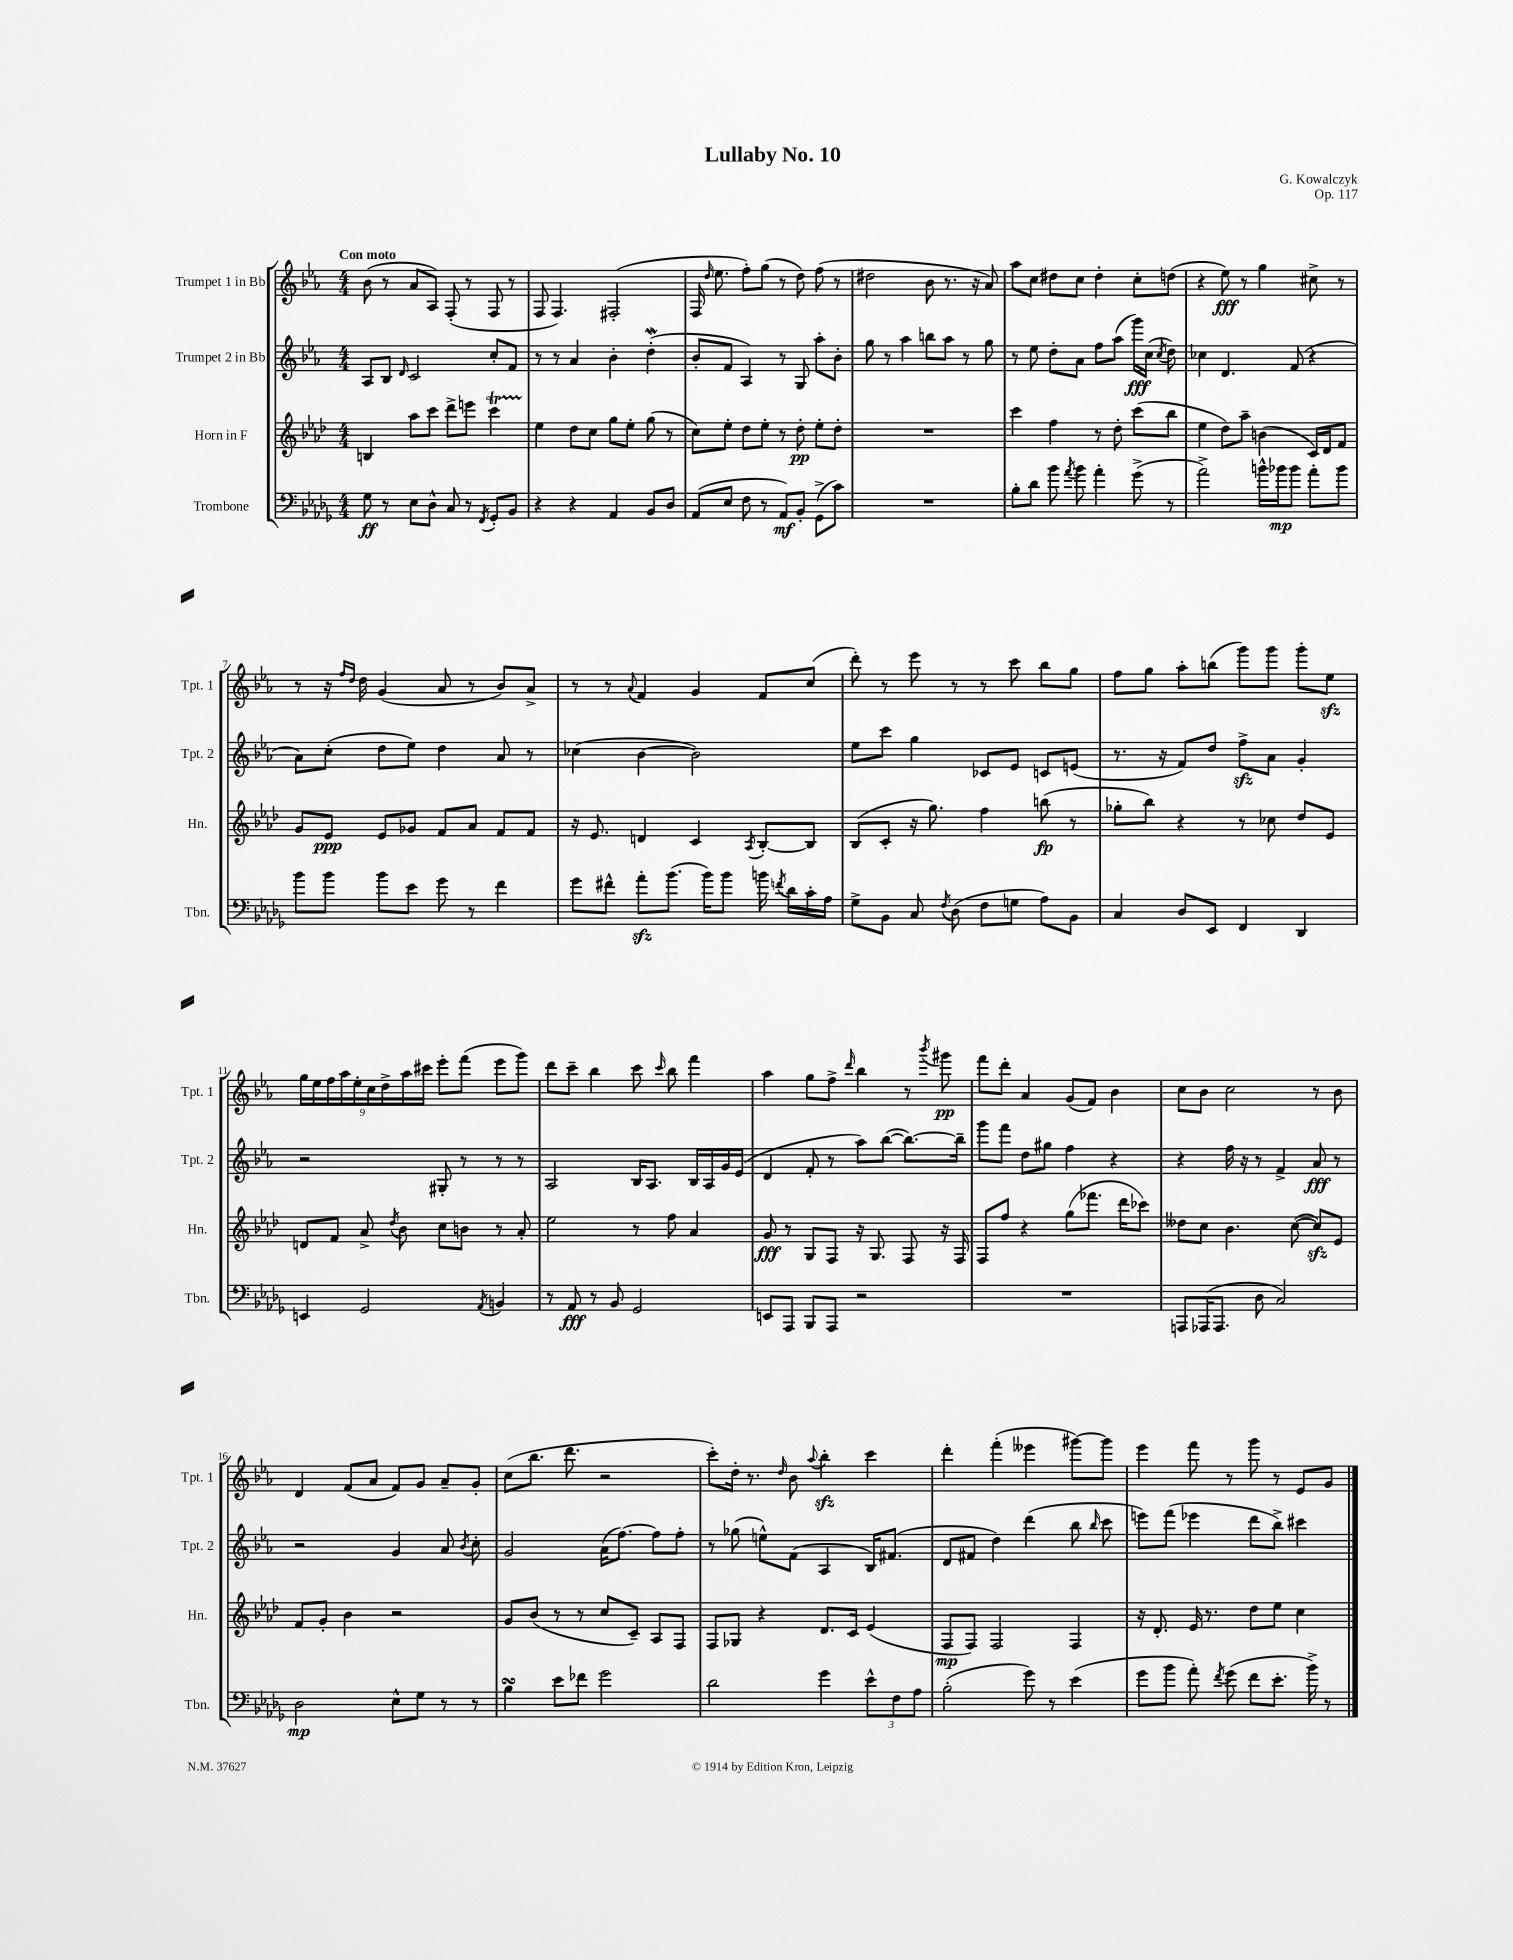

**kern	**dynam	**kern	**dynam	**kern	**dynam	**kern	**dynam
*part4	*part4	*part3	*part3	*part2	*part2	*part1	*part1
*staff4	*staff4	*staff3	*staff3	*staff2	*staff2	*staff1	*staff1
*I"Trombone	*	*I"Horn in F	*	*I"Trumpet 2 in Bb	*	*I"Trumpet 1 in Bb	*
*I'Tbn.	*	*I'Hn.	*	*I'Tpt. 2	*	*I'Tpt. 1	*
*clefF4	*	*clefG2	*	*clefG2	*	*clefG2	*
*k[b-e-a-d-g-]	*	*k[b-e-a-d-]	*	*k[b-e-a-]	*	*k[b-e-a-]	*
*M4/4	*	*M4/4	*	*M4/4	*	*M4/4	*
=1	=1	=1	=1	=1	=1	=1	=1
!	!	!	!	!	!	!LO:TX:a:B:t=Con moto	!
8G-\	ff	4Bn/	.	8A-/L	.	(8b-\	.
8r	.	.	.	8B-/J	.	8r	.
.	.	.	.	16qqd/	.	.	.
8E-\L	.	8aa-\L	.	2c/	.	8a-/L	.
8D-^^\J	.	8ccc\J	.	.	.	8A-/J)	.
8C/	.	8ddd-^\L	.	.	.	(8F'/	.
8r	.	8eeen\J	.	.	.	8r	.
8qFF/	.	.	.	.	.	.	.
8GG-'/L	.	4ccct\	.	8cc'/L	.	8F/	.
8BB-/J	.	.	.	8f/J	.	8r	.
=2	=2	=2	=2	=2	=2	=2	=2
4r	.	4ee-\	.	8r	.	8F/	.
.	.	.	.	8r	.	4.F/)	.
4r	.	8dd-\L	.	4a-/	.	.	.
.	.	8cc\J	.	.	.	.	.
4AA-/	.	8gg\L	.	4b-'\	.	(2F#X'/	.
.	.	8ee-'\J	.	.	.	.	.
8BB-/L	.	(8gg\	.	(4ddW'\	.	.	.
8D-/J	.	8r	.	.	.	.	.
=3	=3	=3	=3	=3	=3	=3	=3
(8AA-/L	.	8cc\L)	.	8b-'/L	.	16F/	.
.	.	.	.	.	.	16qqdd/	.
.	.	.	.	.	.	8.ee-\	.
8E-/J	.	8ee-'\J	.	8f/J	.	.	.
8F\	.	8dd-\L	.	4A-/)	.	8ff'\L)	.
8r	.	8ee-'\J	.	.	.	(8gg\J	.
8AA-/L)	mf	8r	.	8r	.	8r	.
8BB-'/J	.	8dd-'\	pp	8G/	.	8dd\)	.
(8GG-^\L	.	8ee-'\L	.	8aa-'\L	.	(8ff\	.
8c\J)	.	8dd-'\J	.	8b-'\J	.	8r	.
=4	=4	=4	=4	=4	=4	=4	=4
1r	.	1r	.	8gg\	.	2dd#X\	.
.	.	.	.	8r	.	.	.
.	.	.	.	4aa-\	.	.	.
.	.	.	.	8bbn\L	.	8b-\	.
.	.	.	.	8aa-\J	.	8.r	.
.	.	.	.	8r	.	.	.
.	.	.	.	.	.	16r	.
.	.	.	.	8gg\	.	8a-/)	.
=5	=5	=5	=5	=5	=5	=5	=5
8B-'\L	.	4ccc\	.	8r	.	8aa-\L	.
8d-\J	.	.	.	8ee-\	.	8cc\J	.
8b-\	.	4ff\	.	8dd'\L	.	8dd#X\L	.
8qa-/	.	.	.	.	.	.	.
8b-\	.	.	.	8a-\J	.	8cc\J	.
4a-'\	.	8r	.	8ff\L	.	4dd#'\	.
.	.	8dd-'\	.	(8aa-\J	.	.	.
(8g-^\	.	(8ccc\L	.	16ggg\LL)	fff	8cc'\L	.
.	.	.	.	(16cc\JJ	.	.	.
.	.	.	.	8qcc/	.	.	.
8r	.	8bb-\J	.	8dd\)	.	(8ddn\J	.
=6	=6	=6	=6	=6	=6	=6	=6
2a-^\)	.	4ee-\	.	4cc-X\	.	4r	.
.	.	8dd-\L)	.	4.d/	.	8ee-\)	fff
.	.	8aa-~\J	.	.	.	8r	.
16bn^^\LL	.	(4bn\	.	.	.	4gg\	.
16b-X\J	mp	.	.	.	.	.	.
8b-\J	.	.	.	(8f/	.	.	.
8a-'\L	.	16c/LL)	.	4r	.	8cc#X^\	.
.	.	16d-/J	.	.	.	.	.
8b-\J	.	8f/J	.	.	.	8r	.
!!LO:LB:g=z
=7	=7	=7	=7	=7	=7	=7	=7
8b-\L	.	8g/L	.	8a-\L)	.	8r	.
8b-\J	.	8e-/J	ppp	(8cc'\J	.	16r	.
.	.	.	.	.	.	16qqff/LL	.
.	.	.	.	.	.	16qqdd/JJ	.
.	.	.	.	.	.	16dd\	.
8b-\L	.	8e-/L	.	8dd\L	.	(4g/	.
8e-\J	.	8g-X/J	.	8ee-\J)	.	.	.
8g-\	.	8f/L	.	4dd\	.	8a-/	.
8r	.	8a-/J	.	.	.	8r	.
4f\	.	8f/L	.	8a-/	.	8b-/L)	.
.	.	8f/J	.	8r	.	8a-^/J	.
=8	=8	=8	=8	=8	=8	=8	=8
8g-\L	.	16r	.	(4cc-X\	.	8r	.
.	.	8.e-/	.	.	.	.	.
8f#X^^\J	.	.	.	.	.	8r	.
.	.	.	.	.	.	8qqa-/	.
8a-zz'\L	.	4dn/	.	[4b-\	.	4f/	.
(8.b-\J	.	.	.	.	.	.	.
.	.	4c/	.	2b-\])	.	4g/	.
16b-\KL)	.	.	.	.	.	.	.
8b-\J	.	.	.	.	.	.	.
.	.	8qA-/	.	.	.	.	.
16bn\	.	[8B-'/L	.	.	.	8f/L	.
8qfn/	.	.	.	.	.	.	.
16d-\LL	.	.	.	.	.	.	.
16c'\	.	8B-/J]	.	.	.	(8cc/J	.
16A-\JJ	.	.	.	.	.	.	.
=9	=9	=9	=9	=9	=9	=9	=9
8G-^\L	.	(8B-/L	.	8ee-\L	.	8ddd'\)	.
8BB-\J	.	8c'/J	.	8ccc\J	.	8r	.
8C/	.	16r	.	4gg\	.	8eee-\	.
.	.	8.gg\)	.	.	.	.	.
8qF/	.	.	.	.	.	.	.
(8D-\	.	.	.	.	.	8r	.
8F\L	.	4ff\	.	8c-X/L	.	8r	.
8Gn\J	.	.	.	8e-/J	.	8ccc\	.
8A-\L)	.	(8bbn\	fp	8cn/L	.	8bb-\L	.
8BB-\J	.	8r	.	(8en/J	.	8gg\J	.
=10	=10	=10	=10	=10	=10	=10	=10
4C/	.	8gg-X'\L	.	8.r	.	8ff\L	.
.	.	8bb-\J)	.	.	.	8gg\J	.
.	.	.	.	16r	.	.	.
8D-/L	.	4r	.	8f/L)	.	8aa-'\L	.
8EE-/J	.	.	.	8dd/J	.	(8bbn\J	.
4FF/	.	8r	.	8ffzz^\L	.	8ggg\L)	.
.	.	8cc-X\	.	8a-\J	.	8ggg\J	.
4DD-/	.	8dd-/L	.	4g'/	.	8ggg'\L	.
.	.	8e-/J	.	.	.	8ee-zz\J	.
!!LO:LB:g=z
=11	=11	=11	=11	=11	=11	=11	=11
4EEn/	.	8dn/L	.	2r	.	18gg\LL	.
.	.	.	.	.	.	18ee-\	.
.	.	.	.	.	.	18ff\	.
.	.	8f/J	.	.	.	.	.
.	.	.	.	.	.	18aa-\	.
.	.	.	.	.	.	18ee-'\	.
2GG-/	.	8a-^/	.	.	.	.	.
.	.	.	.	.	.	18cc\	.
.	.	.	.	.	.	18dd^\	.
.	.	8qdd-/	.	.	.	.	.
.	.	8b-\	.	.	.	.	.
.	.	.	.	.	.	18aa-\	.
.	.	.	.	.	.	18ccc#X\JJ	.
.	.	8cc\L	.	8G#X'/	.	8eee-'\L	.
.	.	8bn\J	.	8r	.	(8fff\J	.
8qAA-/	.	.	.	.	.	.	.
4BBn/	.	8r	.	8r	.	8eee-\L	.
.	.	8a-'/	.	8r	.	8ggg\J)	.
=12	=12	=12	=12	=12	=12	=12	=12
8r	.	2ee-\	.	2A-/	.	8ddd\L	.
8AA-/	fff	.	.	.	.	8ccc~\J	.
8r	.	.	.	.	.	4bb-\	.
8BB-/	.	.	.	.	.	.	.
2GG-/	.	8r	.	16B-/KL	.	8ccc\	.
.	.	.	.	8.A-/J	.	.	.
.	.	.	.	.	.	16qqccc/	.
.	.	8ff\	.	.	.	8bb-\	.
.	.	4a-/	.	16B-/LL	.	4fff\	.
.	.	.	.	16A-/	.	.	.
.	.	.	.	16g/	.	.	.
.	.	.	.	(16e-/JJ	.	.	.
=13	=13	=13	=13	=13	=13	=13	=13
8EEn/L	.	8g/	fff	4d/	.	4aa-\	.
8AAA-/J	.	8r	.	.	.	.	.
8BBB-/L	.	8G/L	.	8f'/	.	8gg\L	.
8AAA-/J	.	8F/J	.	8r	.	8ff^\J	.
.	.	.	.	.	.	16qqddd/	.
2r	.	16r	.	8aa-\L)	.	4bb-\	.
.	.	8.G/	.	.	.	.	.
.	.	.	.	([8bb-\J	.	.	.
.	.	8F/	.	8.bb-\L_)	.	8r	.
.	.	.	.	.	.	8qbbb-/	.
.	.	16r	.	.	.	8ggg#X\	pp
.	.	16F/	.	16bb-~\Jk]	.	.	.
=14	=14	=14	=14	=14	=14	=14	=14
1r	.	8F/L	.	8ggg\L	.	8fff\L	.
.	.	8ff/J	.	8fff\J	.	8ddd'\J	.
.	.	4r	.	8dd\L	.	4a-/	.
.	.	.	.	8gg#X\J	.	.	.
.	.	(8gg\L	.	4ff\	.	(8g/L	.
.	.	8.fff-X\J	.	.	.	8f/J)	.
.	.	.	.	4r	.	4b-\	.
.	.	16ddd-\KL	.	.	.	.	.
.	.	8ccc-X\J)	.	.	.	.	.
=15	=15	=15	=15	=15	=15	=15	=15
8AAAn/L	.	8dd--X\L	.	4r	.	8cc\L	.
(16AAA-X/K	.	8cc\J	.	.	.	8b-\J	.
8.AAA-/J	.	.	.	.	.	.	.
.	.	4.b-\	.	16ff\	.	2cc\	.
.	.	.	.	16r	.	.	.
8D-\	.	.	.	8r	.	.	.
2C/)	.	.	.	4f^/	.	.	.
.	.	([8cc\	.	.	.	.	.
.	.	8cczz/L])	.	8a-/	fff	8r	.
.	.	8e-/J	.	8r	.	8b-\	.
!!LO:LB:g=z
=16	=16	=16	=16	=16	=16	=16	=16
2D-\	mp	8f/L	.	2r	.	4d/	.
.	.	8g'/J	.	.	.	.	.
.	.	4b-\	.	.	.	(8f/L	.
.	.	.	.	.	.	8a-/J	.
8E-^^\L	.	2r	.	4g/	.	8f/L)	.
8G-\J	.	.	.	.	.	8g/J	.
8r	.	.	.	8a-/	.	8a-~/L	.
.	.	.	.	8qb-/	.	.	.
8r	.	.	.	8cc'\	.	8g'/J	.
=17	=17	=17	=17	=17	=17	=17	=17
4B-sSSS\	.	8g/L	.	2g/	.	(8cc\L	.
.	.	(8b-/J	.	.	.	8.bb-\J	.
8e-\L	.	8r	.	.	.	.	.
.	.	.	.	.	.	8.ddd\	.
8f-X\J	.	8r	.	.	.	.	.
2g-\	.	8cc/L	.	(16a-\KL	.	2r	.
.	.	.	.	[8.ff\J)	.	.	.
.	.	8c~/J)	.	.	.	.	.
.	.	8A-/L	.	8ff\L]	.	.	.
.	.	8F/J	.	8ff'\J	.	.	.
=18	=18	=18	=18	=18	=18	=18	=18
2d-\	.	8F/L	.	8r	.	8ccc'\L)	.
.	.	8G-X/J	.	(8gg-X\	.	16dd'\Jk	.
.	.	.	.	.	.	8.r	.
.	.	4r	.	8een^^\L)	.	.	.
.	.	.	.	.	.	16qqdd/	.
.	.	.	.	(8f\J	.	8b-\	.
.	.	.	.	.	.	8qqaa-/	.
4g-\	.	8.d-/L	.	4A-/	.	4bb-zz'\	.
.	.	16c/Jk	.	.	.	.	.
12e-^^\L	.	(4e-/	.	16B-/KL)	.	4ccc\	.
.	.	.	.	(8.f#X/J	.	.	.
12F\	.	.	.	.	.	.	.
12A-\J	.	.	.	.	.	.	.
=19	=19	=19	=19	=19	=19	=19	=19
(2B-'\	.	8F/L	mp	8d/L	.	4ddd'\	.
.	.	8F/J)	.	8f#X/J	.	.	.
.	.	2F/	.	4dd\)	.	(4fff'\	.
8g-\)	.	.	.	(4ddd\	.	4eee--X\	.
8r	.	.	.	.	.	.	.
(4e-\	.	4F/	.	8bb-\	.	[8ggg#X\L)	.
.	.	.	.	16qqbb-/	.	.	.
.	.	.	.	8ccc\	.	8ggg#\J]	.
=20	=20	=20	=20	=20	=20	=20	=20
8g-\L	.	16r	.	8eeen\L)	.	4eee-\	.
.	.	8.d-'/	.	.	.	.	.
8b-\J	.	.	.	(8fff\J	.	.	.
8a-'\)	.	16e-/	.	4eee-X\	.	8fff\	.
.	.	8.r	.	.	.	.	.
8qf/	.	.	.	.	.	.	.
(8g-\	.	.	.	.	.	8r	.
8f\L	.	8dd-\L	.	8ddd\L	.	8ggg\	.
8.e-'\J	.	8ee-\J	.	8bb-^\J)	.	8r	.
.	.	4cc\	.	4ccc#X\	.	8e-/L	.
16b-^\)	.	.	.	.	.	.	.
8r	.	.	.	.	.	8g/J	.
==	==	==	==	==	==	==	==
*-	*-	*-	*-	*-	*-	*-	*-
